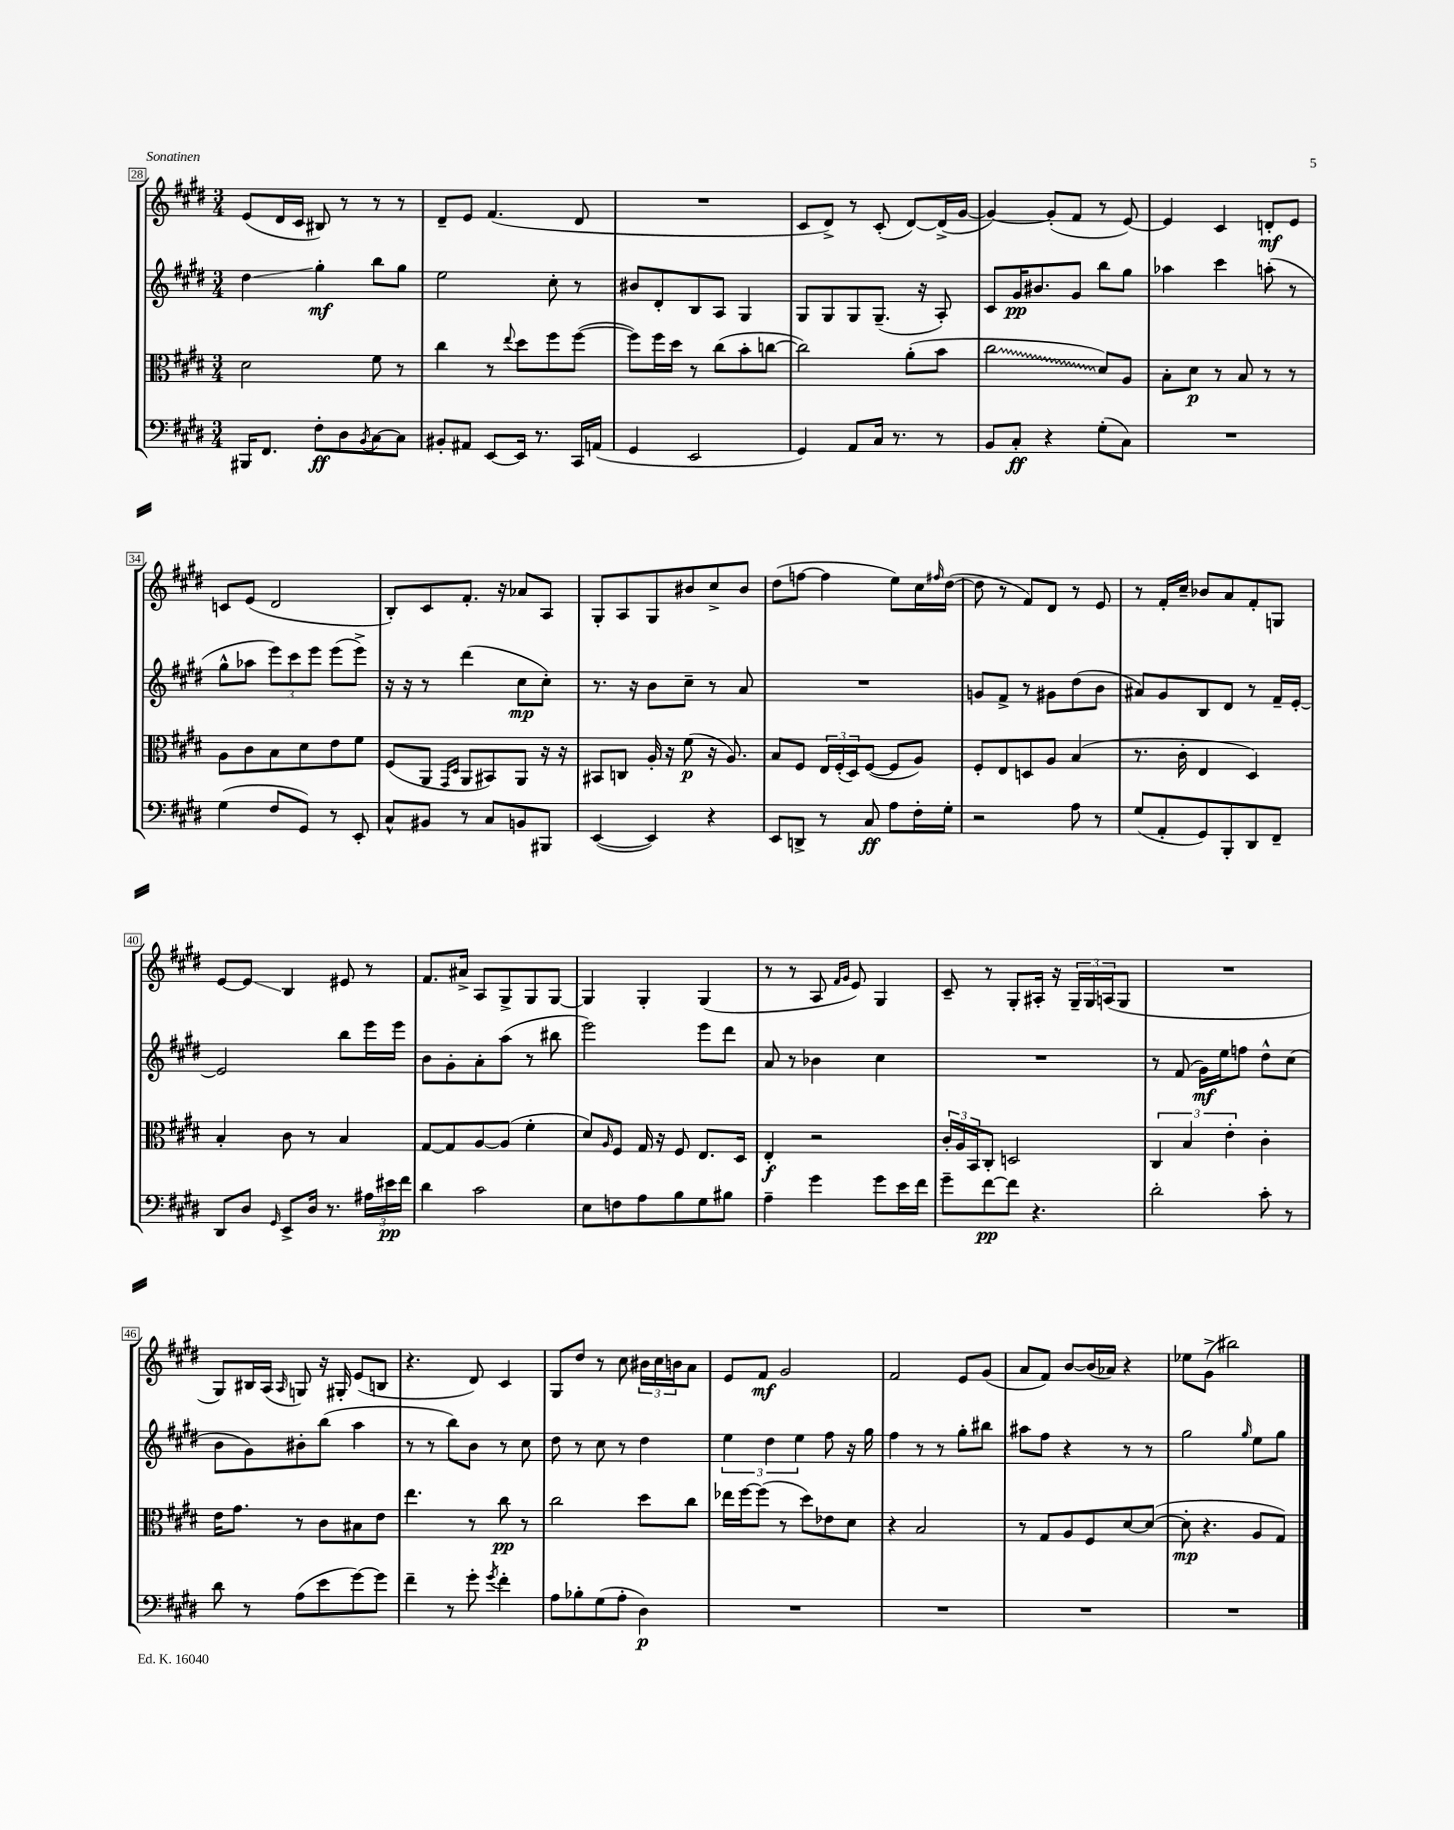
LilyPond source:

<<
\new StaffGroup <<
\new Staff = "s0" {
    \clef treble \key e \major \numericTimeSignature \time 3/4
    e'8( dis'16 cis'16 bis8) r8 r8 r8 |
    dis'8-- e'8 fis'4.( dis'8 |
    R2. |
    cis'8 dis'8->) r8 cis'8-.( dis'8~) dis'16->( gis'16~ |
    gis'4~) gis'8-.( fis'8 r8 e'8~) |
    e'4 cis'4 d'8-.\mf e'8 |
    c'8 e'8( dis'2 |
    b8-.) cis'8 fis'8.-. r16 aes'8 a8 |
    gis8-. a8 gis8 bis'8 cis''8-> bis'8 |
    dis''8( f''8~ f''4 e''8) cis''16 \grace { fis''16 } dis''16~( |
    dis''8 r8 fis'8) dis'8 r8 e'8 |
    r8 fis'16-. cis''16-- bes'8 a'8 fis'8-. g8 |
    e'8~ e'8\glissando b4 eis'8 r8 |
    fis'8. ais'16-> a8 gis8-> gis8 gis8~ |
    gis4 gis4-. gis4( |
    r8 r8 a8 \grace { fis'16 gis'16 } e'8) gis4 |
    cis'8-- r8 gis8-. ais16-. r16 \tuplet 3/2 { gis16-- gis16 a16( } gis8 |
    R2. |
    gis8) bis16 a16( \grace { a16 } g8) r16 gis16-. e'8( b8 |
    r4. dis'8) cis'4 |
    gis8 dis''8 r8 cis''8 \tuplet 3/2 { bis'16 cis''16 b'16 } a'8 |
    e'8 fis'8\mf gis'2 |
    fis'2 e'8 gis'8( |
    a'8 fis'8) b'8~ b'16( aes'16) r4 |
    ees''8 gis'8->( bis''2) \bar "|." |
}
\new Staff = "s1" {
    \clef treble \key e \major \numericTimeSignature \time 3/4
    dis''4\glissando gis''4-.\mf b''8 gis''8 |
    e''2 cis''8-. r8 |
    bis'8 dis'8-. b8 a8 gis4 |
    gis8 gis8 gis8 gis8.--( r16 a8-.) |
    cis'8 gis'16\pp bis'8. gis'8 b''8 gis''8 |
    aes''4 cis'''4 a''8-.( r8 |
    gis''8-^ aes''8 \tuplet 3/2 { e'''8) cis'''8 e'''8 } e'''8( e'''8->) |
    r16 r16 r8 dis'''4( cis''8\mp cis''8-.) |
    r8. r16 b'8 cis''8-- r8 a'8 |
    R2. |
    g'8 fis'8-> r8 gis'8 dis''8( b'8 |
    ais'8) gis'8 b8 dis'8 r8 fis'16-- e'16~-. |
    e'2 b''8 e'''16 e'''16 |
    b'8 gis'8-. a'8-. a''8( r8 bis''8 |
    e'''2) e'''8 dis'''8 |
    a'8 r8 bes'4 cis''4 |
    R2. |
    r8 fis'8( gis'16\mf) e''16 f''8 dis''8-^ cis''8( |
    b'8 gis'8) bis'8-. b''8( a''4 |
    r8 r8 b''8) b'8 r8 cis''8 |
    dis''8 r8 cis''8 r8 dis''4 |
    \tuplet 3/2 { e''4 dis''4 e''4 } fis''8 r16 gis''16 |
    fis''4 r8 r8 gis''8-. bis''8 |
    ais''8 fis''8 r4 r8 r8 |
    gis''2 \grace { gis''16 } e''8 gis''8 \bar "|." |
}
\new Staff = "s2" {
    \clef alto \key e \major \numericTimeSignature \time 3/4
    dis'2 fis'8 r8 |
    cis''4 r8 \appoggiatura { e''8 } dis''8 fis''8 fis''8~( |
    fis''8) fis''16 dis''16 r8 cis''8( b'8-. c''8~ |
    c''2) a'8-.( b'8 |
    \once \override Glissando.style = #'zigzag cis''2\glissando dis'8) a8 |
    b8-. dis'8\p r8 b8 r8 r8 |
    a8 cis'8 b8 dis'8 e'8 fis'8 |
    fis8( a,8 \grace { gis,16 dis16 } a,8 bis,8) a,8 r16 r16 |
    bis,8 c8 a16-. r16 fis'8\p( r16 a8.) |
    b8 fis8 \tuplet 3/2 { e16 fis16-.( dis16) } fis8~( fis8 a8) |
    fis8-. e8 d8 a8 b4( |
    r8. cis'16-. e4 dis4) |
    b4-. cis'8 r8 b4 |
    gis8~ gis8 a8~ a8( fis'4-. |
    dis'8) \grace { a16 } fis8 gis16 r16 fis8 e8. dis16 |
    e4-.\f r2 |
    \tuplet 3/2 { cis'16-. a16 b,16 } cis8-. d2 |
    \tuplet 3/2 { cis4 b4 e'4-. } cis'4-. |
    e'16 gis'8. r8 cis'8 bis8 e'8 |
    e''4. r8 cis''8\pp r8 |
    cis''2 dis''8 cis''8 |
    ees''16 fis''16~ fis''8( r8 dis''8) ees'8 dis'8 |
    r4 b2 |
    r8 gis8 a8 fis8 dis'8~ dis'8~( |
    dis'8-.\mp r4. a8 gis8) \bar "|." |
}
\new Staff = "s3" {
    \clef bass \key e \major \numericTimeSignature \time 3/4
    bis,,16 fis,8. fis8-.\ff dis8 \acciaccatura { b,8 } cis8~ cis8 |
    bis,8-. ais,8 e,8~ e,16 r8. cis,16 a,16( |
    gis,4 e,2 |
    gis,4) a,8 cis16 r8. r8 |
    b,8 cis8-.\ff r4 gis8-.( cis8) |
    R2. |
    gis4( fis8 gis,8) r8 e,8-. |
    cis8-^ bis,8 r8 cis8 b,8 bis,,8 |
    e,4~( e,4) r4 |
    e,8 d,8-> r8 cis8\ff a8 fis16-. gis16-. |
    r2 a8 r8 |
    gis8( a,8-. gis,8) b,,8-. dis,8 fis,8-- |
    dis,8 dis8 \grace { gis,16 } e,8-> dis16 r8. \tuplet 3/2 { ais16 eis'16\pp fis'16 } |
    dis'4 cis'2 |
    e8 f8 a8 b8 gis8 bis8 |
    a4-- gis'4 gis'8 e'16 fis'16 |
    gis'8-- fis'8~\pp fis'8 r4. |
    dis'2-. cis'8-. r8 |
    dis'8 r8 a8( e'8 gis'8~) gis'8 |
    fis'4-- r8 gis'8-. \acciaccatura { gis'8 } fis'4-. |
    a8 bes8-. gis8( a8-. dis4\p) |
    R2. |
    R2. |
    R2. |
    R2. \bar "|." |
}
>>
>>
\layout { \context { \Score currentBarNumber = #28 \override BarNumber.stencil = #(make-stencil-boxer 0.1 0.3 ly:text-interface::print) } }
